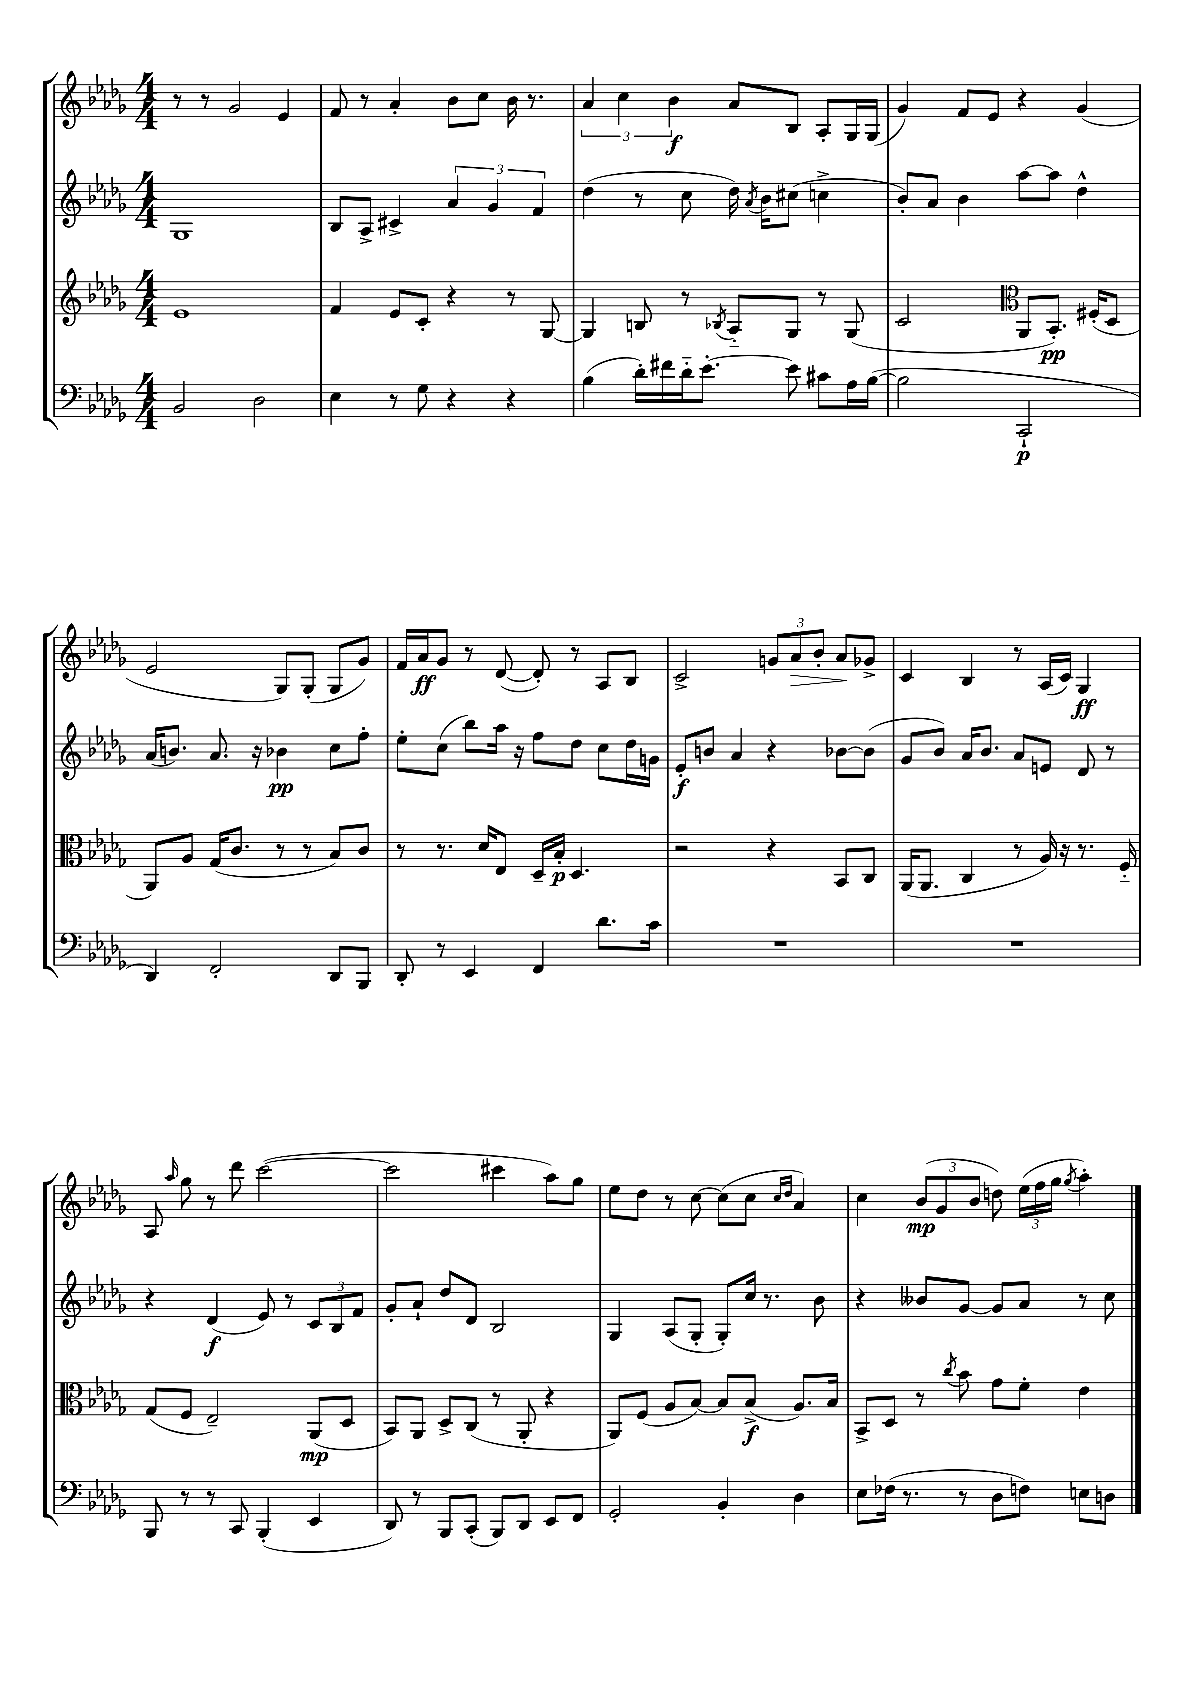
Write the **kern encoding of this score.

**kern	**dynam	**kern	**dynam	**kern	**dynam	**kern	**dynam
*part4	*part4	*part3	*part3	*part2	*part2	*part1	*part1
*staff4	*staff4	*staff3	*staff3	*staff2	*staff2	*staff1	*staff1
*clefF4	*	*clefG2	*	*clefG2	*	*clefG2	*
*k[b-e-a-d-g-]	*	*k[b-e-a-d-g-]	*	*k[b-e-a-d-g-]	*	*k[b-e-a-d-g-]	*
*M4/4	*	*M4/4	*	*M4/4	*	*M4/4	*
=7	=7	=7	=7	=7	=7	=7	=7
2BB-/	.	1e-	.	1G-	.	8r	.
.	.	.	.	.	.	8r	.
.	.	.	.	.	.	2g-/	.
2D-\	.	.	.	.	.	.	.
.	.	.	.	.	.	4e-/	.
=8	=8	=8	=8	=8	=8	=8	=8
4E-\	.	4f/	.	8B-/L	.	8f/	.
.	.	.	.	8A-^/J	.	8r	.
8r	.	8e-/L	.	4c#X^/	.	4a-'/	.
8G-\	.	8c'/J	.	.	.	.	.
4r	.	4r	.	6a-/	.	8b-\L	.
.	.	.	.	.	.	8cc\J	.
.	.	.	.	6g-/	.	.	.
4r	.	8r	.	.	.	16b-\	.
.	.	.	.	.	.	8.r	.
.	.	.	.	6f/	.	.	.
.	.	[8G-/	.	.	.	.	.
=9	=9	=9	=9	=9	=9	=9	=9
(4B-\	.	4G-/]	.	(4dd-\	.	6a-/	.
.	.	.	.	.	.	6cc\	.
16d-'\LL)	.	8Bn/	.	8r	.	.	.
16f#X\	.	.	.	.	.	.	.
.	.	.	.	.	.	6b-\	f
16d-\J	.	8r	.	8cc\	.	.	.
[8.e-'\J	.	.	.	.	.	.	.
.	.	8qB-X/	.	.	.	.	.
.	.	8A-/L	.	16dd-\)	.	8a-/L	.
.	.	.	.	8qa-/	.	.	.
.	.	.	.	16b-\KL	.	.	.
8e-\]	.	8G-/J	.	(8cc#X\J	.	8B-/J	.
8c#X\L	.	8r	.	4ccn^\	.	8A-'/L	.
16A-\L	.	(8G-/	.	.	.	16G-/L	.
([16B-\JJ	.	.	.	.	.	(16G-/JJ	.
=10	=10	=10	=10	=10	=10	=10	=10
2B-\]	.	2c/	.	8b-'/L)	.	4g-/)	.
.	.	.	.	8a-/J	.	.	.
.	.	.	.	4b-\	.	8f/L	.
.	.	.	.	.	.	8e-/J	.
*	*	*clefC3	*	*	*	*	*
2CC`/	p	8AA-/L	.	[8aa-\L	.	4r	.
.	.	8.BB-'/J)	pp	8aa-\J]	.	.	.
.	.	.	.	4dd-^^\	.	(4g-/	.
.	.	(16F#X'/KL	.	.	.	.	.
.	.	8D-/J	.	.	.	.	.
!!LO:LB:g=z
=11	=11	=11	=11	=11	=11	=11	=11
4DD-/)	.	8AA-/L)	.	(16a-/KL	.	2e-/	.
.	.	.	.	8.bn/J)	.	.	.
.	.	8A-/J	.	.	.	.	.
2FF'/	.	(16G-/KL	.	8.a-/	.	.	.
.	.	8.c/J	.	.	.	.	.
.	.	.	.	16r	.	.	.
.	.	8r	.	4b-X\	pp	8G-/L)	.
.	.	8r	.	.	.	(8G-'/J	.
8DD-/L	.	8B-/L)	.	8cc\L	.	8G-/L	.
8BBB-/J	.	8c/J	.	8ff'\J	.	8g-/J)	.
=12	=12	=12	=12	=12	=12	=12	=12
8DD-'/	.	8r	.	8ee-'\L	.	16f/LL	.
.	.	.	.	.	.	16a-/J	ff
8r	.	8.r	.	(8cc\J	.	8g-/J	.
4EE-/	.	.	.	8bb-\L)	.	8r	.
.	.	16d-/KL	.	.	.	.	.
.	.	8E-/J	.	16aa-\Jk	.	([8d-/	.
.	.	.	.	16r	.	.	.
4FF/	.	16D-~/LL	.	8ff\L	.	8d-'/])	.
.	.	16B-'/JJ	p	.	.	.	.
.	.	4.D-/	.	8dd-\J	.	8r	.
8.d-\L	.	.	.	8cc\L	.	8A-/L	.
.	.	.	.	16dd-\L	.	8B-/J	.
16c\Jk	.	.	.	16gn\JJ	.	.	.
=13	=13	=13	=13	=13	=13	=13	=13
1r	.	2r	.	8e-'/L	f	2c^/	.
.	.	.	.	8bn/J	.	.	.
.	.	.	.	4a-/	.	.	.
.	.	4r	.	4r	.	12gn/L	.
!	!	!	!	!	!	!	!LO:HP:b
.	.	.	.	.	.	12a-/	>
.	.	.	.	.	.	12b-'/J	.
.	.	8BB-/L	.	[8b-X\L	.	8a-/L	.
.	.	8C/J	.	(8b-\J]	.	8g-X^/J	]
=14	=14	=14	=14	=14	=14	=14	=14
1r	.	(16AA-/KL	.	8g-/L	.	4c/	.
.	.	8.AA-/J	.	.	.	.	.
.	.	.	.	8b-/J)	.	.	.
.	.	4C/	.	16a-/KL	.	4B-/	.
.	.	.	.	8.b-/J	.	.	.
.	.	8r	.	8a-/L	.	8r	.
.	.	16A-/)	.	8en/J	.	(16A-/LL	.
.	.	16r	.	.	.	16c/JJ)	.
.	.	8.r	.	8d-/	.	4G-/	ff
.	.	.	.	8r	.	.	.
.	.	16F/	.	.	.	.	.
!!LO:LB:g=z
=15	=15	=15	=15	=15	=15	=15	=15
8BBB-/	.	(8G-/L	.	4r	.	8A-/	.
.	.	.	.	.	.	16qqaa-/	.
8r	.	8F/J	.	.	.	8gg-\	.
8r	.	2E-~/)	.	(4d-/	f	8r	.
8CC/	.	.	.	.	.	8ddd-\	.
(4BBB-'/	.	.	.	8e-/)	.	([2ccc\	.
.	.	.	.	8r	.	.	.
4EE-/	.	(8AA-/L	mp	12c/L	.	.	.
.	.	.	.	12B-/	.	.	.
.	.	8D-/J	.	.	.	.	.
.	.	.	.	12f/J	.	.	.
=16	=16	=16	=16	=16	=16	=16	=16
8DD-/)	.	8BB-/L)	.	8g-'/L	.	2ccc\]	.
8r	.	8AA-/J	.	8a-`/J	.	.	.
8BBB-/L	.	8D-^/L	.	8dd-/L	.	.	.
(8CC'/J	.	(8C/J	.	8d-/J	.	.	.
8BBB-/L)	.	8r	.	2B-/	.	4ccc#X\	.
8DD-/J	.	8AA-'/	.	.	.	.	.
8EE-/L	.	4r	.	.	.	8aa-\L)	.
8FF/J	.	.	.	.	.	8gg-\J	.
=17	=17	=17	=17	=17	=17	=17	=17
2GG-'/	.	8AA-/L)	.	4G-/	.	8ee-\L	.
.	.	(8F/J	.	.	.	8dd-\J	.
.	.	8A-/L	.	(8A-/L	.	8r	.
.	.	[8B-/J)	.	8G-'/J	.	[8cc\	.
4BB-'/	.	8B-/L]	.	8G-'/L)	.	(8cc\L]	.
.	.	(8B-^/J	f	16cc/Jk	.	8cc\J	.
.	.	.	.	8.r	.	.	.
.	.	.	.	.	.	16qqcc/LL	.
.	.	.	.	.	.	16qqdd-/JJ	.
4D-\	.	8.A-/L)	.	.	.	4a-/)	.
.	.	.	.	8b-\	.	.	.
.	.	16B-/Jk	.	.	.	.	.
=18	=18	=18	=18	=18	=18	=18	=18
8E-\L	.	8BB-^/L	.	4r	.	4cc\	.
(16F-X\Jk	.	8D-/J	.	.	.	.	.
8.r	.	.	.	.	.	.	.
.	.	8r	.	8b--X/L	.	(12b-/L	mp
.	.	.	.	.	.	12g-/	.
.	.	8qcc/	.	.	.	.	.
8r	.	8b-\	.	[8g-/J	.	.	.
.	.	.	.	.	.	12b-/J	.
8D-\L	.	8g-\L	.	8g-/L]	.	8ddn\)	.
8Fn\J)	.	8f'\J	.	8a-/J	.	(24ee-\LL	.
.	.	.	.	.	.	24ff\	.
.	.	.	.	.	.	24gg-\JJ	.
.	.	.	.	.	.	8qgg-/	.
8En\L	.	4e-\	.	8r	.	4aa-'\)	.
8Dn\J	.	.	.	8cc\	.	.	.
==	==	==	==	==	==	==	==
*-	*-	*-	*-	*-	*-	*-	*-
